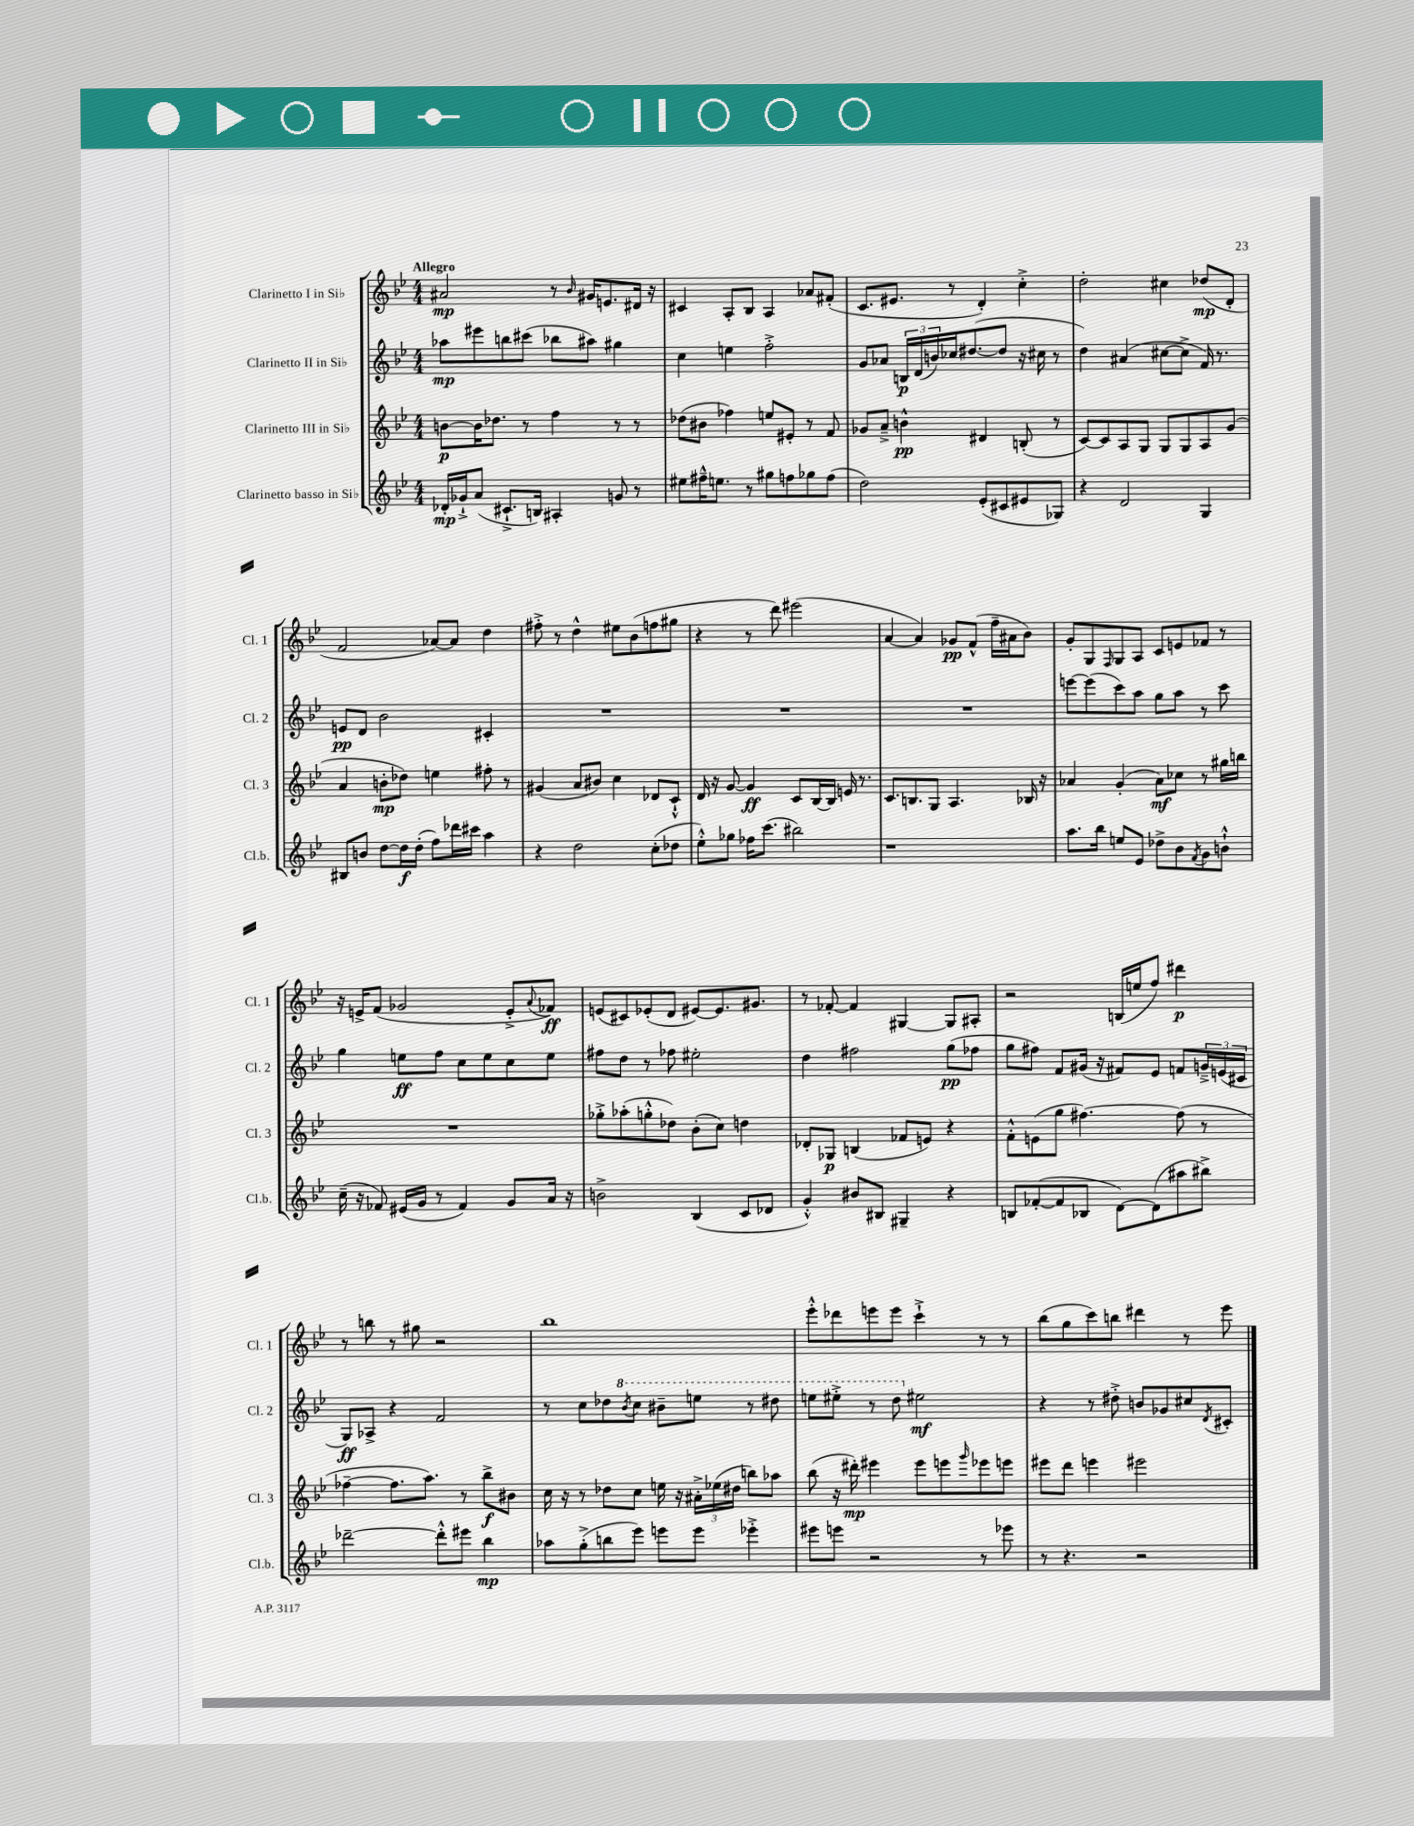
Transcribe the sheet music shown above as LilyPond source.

<<
\new StaffGroup <<
\new Staff = "s0" \with { instrumentName = "Clarinetto I in Sib" shortInstrumentName = "Cl. 1" } {
    \clef treble \key bes \major \numericTimeSignature \time 4/4 \tempo "Allegro"
    ais'2\mp r8 \grace { bes'16 } gis'16 e'8. dis'16 r16 |
    cis'4 a8-. bes8 a4 aes'8 fis'8-.( |
    c'8. eis'8. r8 d'4-.) c''4-.-> |
    d''2-. cis''4 des''8\mp( d'8-. |
    f'2 aes'8~) aes'8 d''4 |
    fis''8-.-> r8 d''4-^ eis''8 bes'8( f''8 gis''8 |
    r4 r8 d'''8) eis'''2( |
    a'4~ a'4) ges'8\pp f'8-^( f''16-- ais'16 bes'8) |
    g'8-. g8 \grace { f16 } g8 a8 c'8 e'8 fes'8 r8 |
    r16 e'16-> f'8( ges'2 e'8-.-> \appoggiatura { a'8 } fes'8\ff) |
    e'8( cis'8) ees'8-.( d'8 eis'8~) eis'8. gis'8. |
    r8 fes'8~-. fes'4 gis4~ gis8 ais8-. |
    r2 b16( e''16 f''8) dis'''4\p |
    r8 b''8 r8 gis''8 r2 |
    bes''1 |
    ees'''8-.-^ des'''8 e'''8 e'''8 c'''4-!-> r8 r8 |
    bes''8( g''8 c'''8) b''8 dis'''4 r8 ees'''8 \bar "|." |
}
\new Staff = "s1" \with { instrumentName = "Clarinetto II in Sib" shortInstrumentName = "Cl. 2" } {
    \clef treble \key bes \major \numericTimeSignature \time 4/4
    aes''8\mp eis'''8 b''8 cis'''8( bes''8 ais''8) gis''4 |
    c''4 e''4 f''2-.-> |
    g'8 aes'8 \tuplet 3/2 { b16\p d'16( b'16) } ces''16 dis''8.~( dis''8 r16 cis''16 r8 |
    d''4) ais'4( cis''8~ cis''8-> f'16) r8. |
    e'8\pp d'8 bes'2 cis'4-. |
    R1 |
    R1 |
    R1 |
    e'''8~ e'''8( c'''8) a''8 g''8 a''8 r8 c'''8 |
    g''4 e''8\ff f''8 c''8 e''8 c''8 e''8 |
    fis''8 d''8 r8 fes''8 eis''2-. |
    d''4 fis''2 g''8\pp( fes''8 |
    g''8 fis''8) f'8 gis'16( r16 fis'8) ees'8 f'8 \tuplet 3/2 { g'16---> e'16( cis'16 } |
    g8\ff) aes8-> r4 f'2 |
    r8 c''8 des''8 \ottava #1 \acciaccatura { bes''8 } c'''8 bis''8-- e'''8 r8 dis'''8 |
    e'''8 eis'''8-.-> r8 d'''8 \ottava #0 eis''2\mf |
    r4 r8 dis''8-.-> b'8 ges'8 cis''8 \acciaccatura { d'8 } cis'8-. \bar "|." |
}
\new Staff = "s2" \with { instrumentName = "Clarinetto III in Sib" shortInstrumentName = "Cl. 3" } {
    \clef treble \key bes \major \numericTimeSignature \time 4/4
    b'8~\p b'16 des''8. r8 f''4 r8 r8 |
    des''8( bis'8 fes''4) e''8 eis'8-. r8 f'8 |
    ges'8 a'8---> b'4-^\pp dis'4 b8-.( r8 |
    c'8~) c'8 a8 g8 g8 g8 a8 g'8( |
    a'4 b'8-.\mp des''8) e''4 fis''8-. r8 |
    gis'4( a'8 bis'8) c''4 des'8 c'8-!-^ |
    d'16 r16 g'8~ g'4\ff c'8 bes16~ bes16 e'16 r8. |
    c'8. b8. g8 a4. bes16 r16 |
    aes'4 g'4-.( aes'8\mf) ces''8 r8 gis''16 b''16 |
    R1 |
    ges''8-.-> aes''8-.( g''8-.-^ des''8) bes'8-.( c''8) d''4 |
    des'8-. ges8\p b4( fes'8 e'8) r4 |
    f'8-.-^ e'8( g''8 fis''4.~) fis''8( r8 |
    fes''4~-- fes''8. a''8.) r8 bes''8->\f bis'8 |
    c''16 r16 r8 des''8 c''8 e''16 r16 \tuplet 3/2 { ais'16-.-> ees''16( dis''16 } b''8) aes''8 |
    bes''8( r16 dis'''16-.\mp) eis'''4 eis'''8 e'''8 \grace { g'''16 } ees'''8 e'''8 |
    eis'''8 d'''8 e'''4 eis'''2 \bar "|." |
}
\new Staff = "s3" \with { instrumentName = "Clarinetto basso in Sib" shortInstrumentName = "Cl.b." } {
    \clef treble \key bes \major \numericTimeSignature \time 4/4
    des'16-.\mp ges'16-!-> a'8( cis'8.-!-> b16) ais4-. g'8 r8 |
    eis''8 fis''16---^ e''8. r8 gis''8 f''8 ges''8 f''8( |
    d''2) ees'8-.( cis'8 eis'8 ges8) |
    r4 d'2 g4 |
    bis8 b'8 d''8~ d''16\f d''16-.( f''8) des'''16 cis'''16 a''4 |
    r4 d''2 c''8-.( des''8 |
    ees''8-.-^) ges''8 fes''16 c'''8.( bis''2) |
    r1 |
    a''8. bes''16 e''8 ees'8 des''8-> bes'8 \acciaccatura { f'8 } g'8 b'8-!-^ |
    c''16--( r16 fes'8) eis'16( g'16 r8 fes'4) g'8 a'16 r16 |
    b'2-> bes4( c'8 des'8 |
    g'4-.-^) bis'8 bis8 gis4-- r4 |
    b8 fes'8~-.( fes'8 bes8 d'8~) d'8( ais''8 bis''8->) |
    des'''2~-- des'''8-.-^ eis'''8 bes''4\mp |
    aes''8 g''8-.->( b''8 ees'''8) e'''8 e'''8 ees'''4-.-> |
    eis'''8 e'''8 r2 r8 ees'''8 |
    r8 r4. r2 \bar "|." |
}
>>
>>
\layout { \context { \Score \remove "Bar_number_engraver" } }
